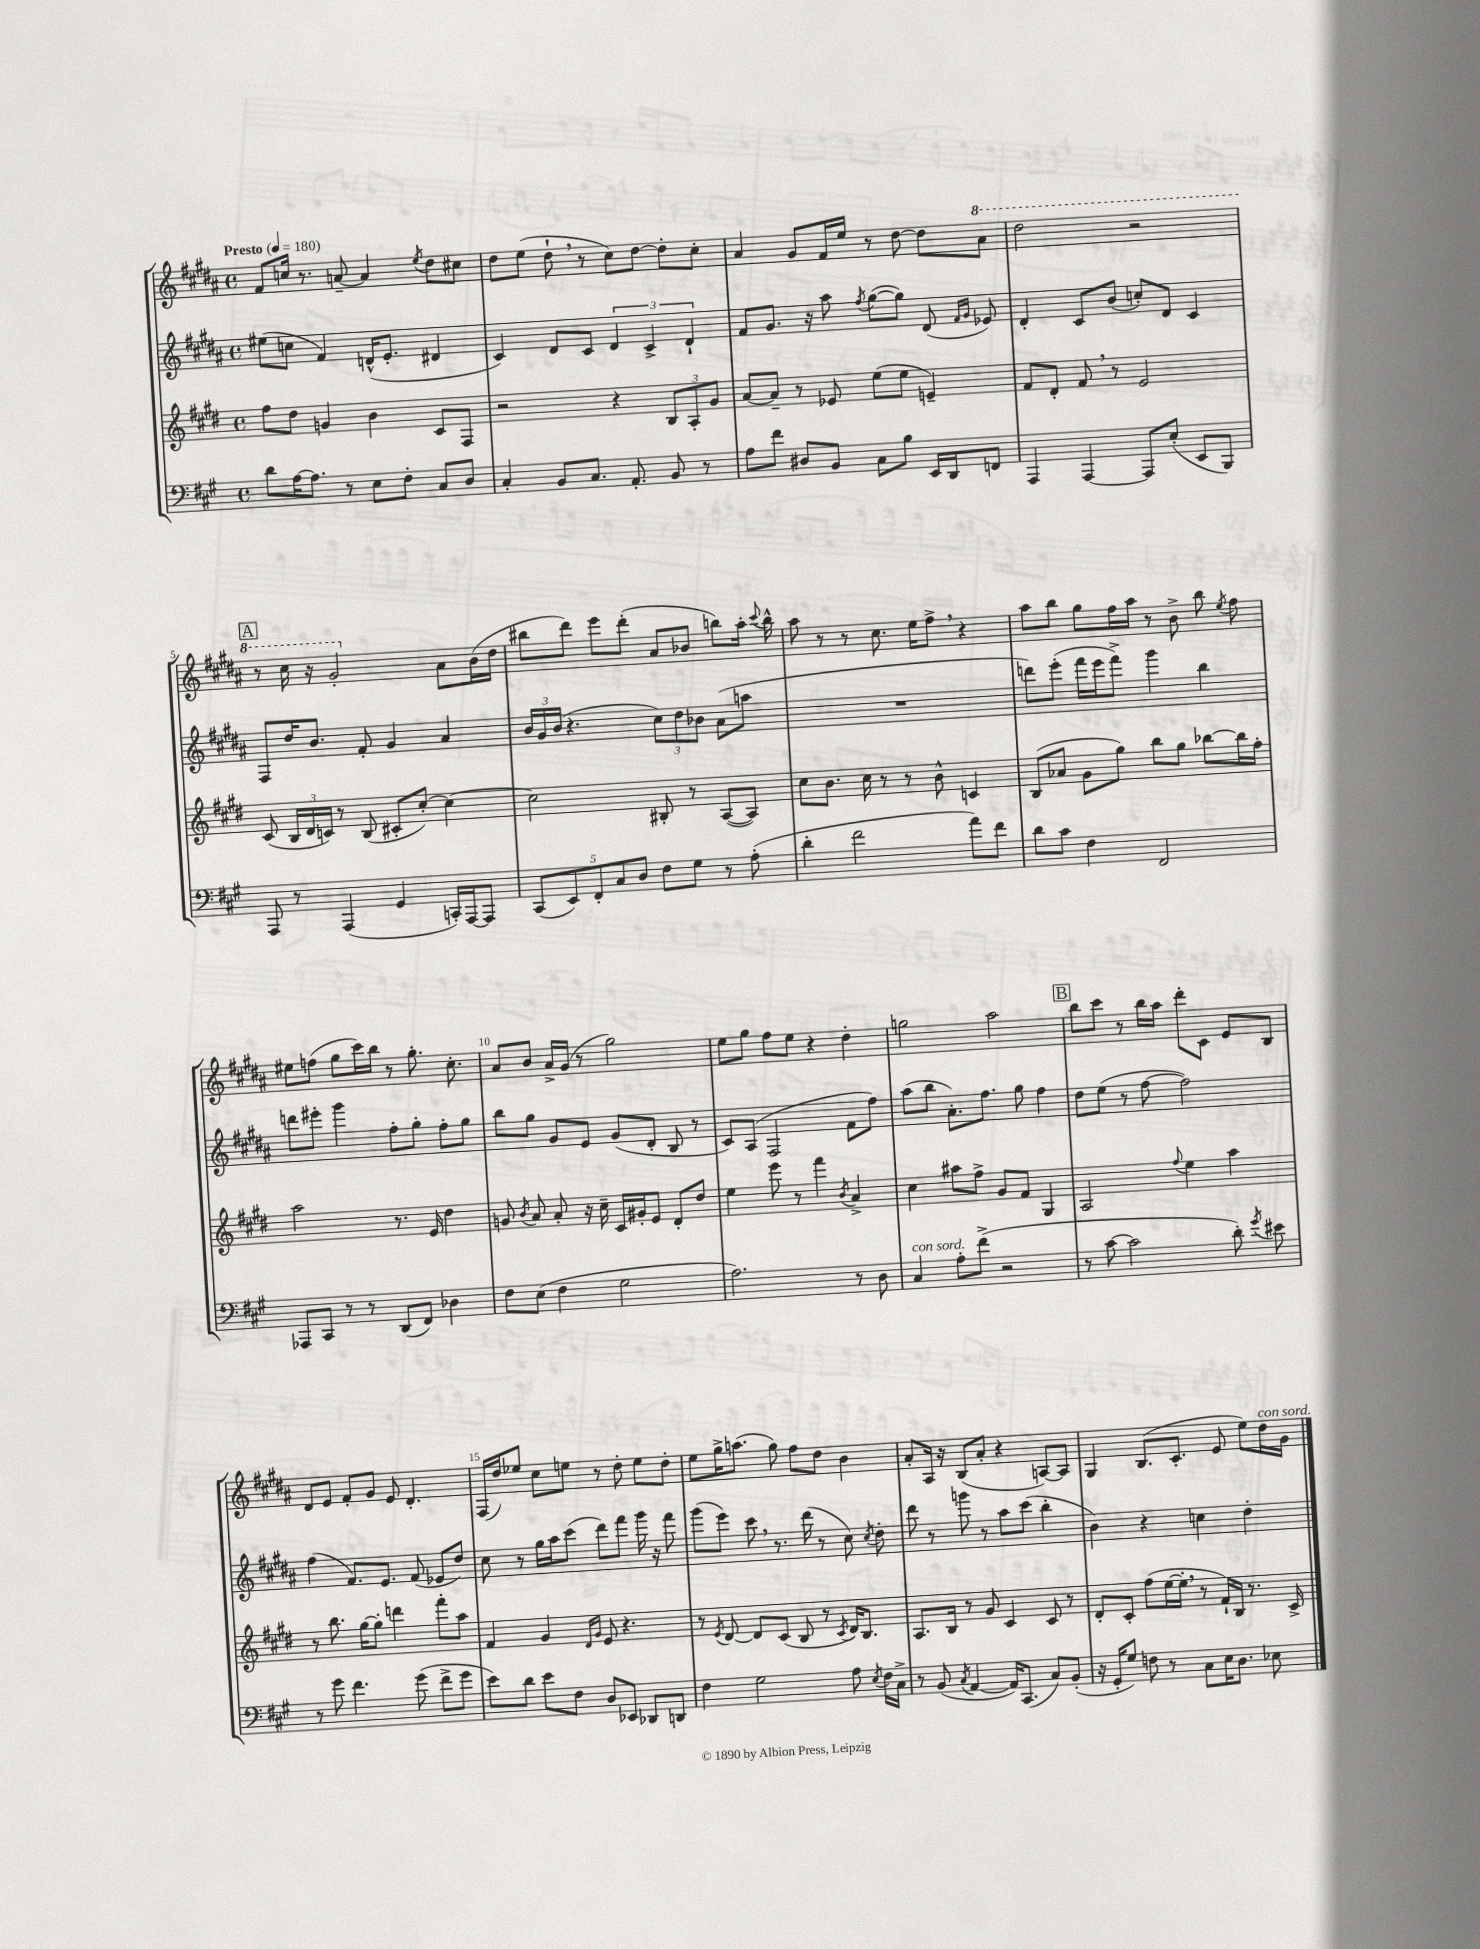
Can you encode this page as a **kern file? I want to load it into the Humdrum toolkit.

**kern	**kern	**kern	**kern
*part4	*part3	*part2	*part1
*staff4	*staff3	*staff2	*staff1
*clefF4	*clefG2	*clefG2	*clefG2
*k[f#c#g#]	*k[f#c#g#d#]	*k[f#c#g#d#a#]	*k[f#c#g#d#a#]
*M4/4	*M4/4	*M4/4	*M4/4
*met(c)	*met(c)	*met(c)	*met(c)
*MM180	*MM180	*MM180	*MM180
=1	=1	=1	=1
!	!	!	!LO:TX:a:B:t=Presto
8d\L	8ff#\L	(8ee#X\L	8f#/L
[16A\K	8dd#\J	8ccn\J	16ccn/Jk
8.A\J]	.	.	8.r
.	4gn/	4f#/)	.
8r	.	.	[8an~/
8E\L	4b\	(16dn^^/KL	4a/]
.	.	8.e'/J	.
8F#'\J	.	.	.
.	.	.	8qee/
8C#/L	8c#/L	4d#X/	8dd#\L
8D/J	8F#/J	.	8cc#X\J
=2	=2	=2	=2
4C#'/	2r	4c#/)	8dd#\L
.	.	.	(8ee\J
8BB/L	.	8d#/L	8dd#`,\
8.C#/J	.	8c#/J	8r
.	4r	6d#/	8cc#\L)
8.AA'/	.	.	.
.	.	.	[8dd#\J
.	.	6c#^/	.
8BB/	12B/L	.	8dd#'\L]
.	12A'/	6d#`/	.
8r	.	.	8cc#'\J
.	12g#/J	.	.
=3	=3	=3	=3
8A\L	[8a/L	8f#/L	4a#/
8f#\J	8a~/J]	8.g#/J	.
8D#X/L	8r	.	8g#/L
.	.	16r	.
8BB/J	8e-X/	8aa#\	16f#/L
.	.	.	16ee/JJ
.	.	8qff#/	.
8C#\L	(8ee\L	([8gg#\L	8r
8B\J	8ee\J	8gg#\J])	[8dd#\
16EE/LL	4en~/)	(8d#/	8dd#\L]
16DD/J	.	.	.
.	.	16qqf#/LL	.
.	.	16qqg#/JJ	.
*	*	*	*8va
8FFn/J	.	8e-X/)	8aa#\J
=4	=4	=4	=4
4AAA/	8f#/L	4d#'/	2ddd#\
.	8d#'/J	.	.
[4AAA/	8f#,/	8c#/L	.
.	8r	(8b/J	.
8AAA/L]	2e/	8ccn'/L)	2r
(8E'/J	.	8d#/J	.
8EE/L	.	4c#/	.
8BBB/J)	.	.	.
!!LO:LB:g=z
!!LO:REH:place=s1:t=A
=5	=5	=5	=5
8AAA/	(8c#/	8F#/L	8r
8r	24B/LL	16dd#/K	16ccc#\
.	24d#/	.	.
.	.	8.b/J	16r
.	24cn/JJ)	.	.
(4AAA/	8r	.	2gg#'/
.	(8B/	8f#'/	.
4GG#/	8c#X'/L	4g#/	.
.	[8cc#'/J)	.	.
*	*	*	*X8va
16CCn'/LL)	4cc#\_	4a#/	8a#\L
[16AAA/J	.	.	.
8AAA/J]	.	.	(16b\L
.	.	.	16dd#\JJ
=6	=6	=6	=6
(10CC#/L	2cc#\]	24b/LL	8bb#X\L
.	.	24g#/	.
.	.	(24b/JJ	.
10EE/)	.	.	.
.	.	4.r	8ddd#\J)
10FF#'/	.	.	.
.	.	.	8eee\L
10C#/	.	.	.
.	.	.	(8ddd#'\J
10D/J	.	.	.
8F#\L	8B#X'/	12cc#\L)	8a#/L
.	.	12dd#\	.
8G#\J	8r	.	8b-X/J
.	.	12b-X\J	.
8r	([8A/L	(8a#\L	8bbn\L)
(8A'\	8A/J])	8aan\J	16aa#'\Jk
.	.	.	8qqccc#/
.	.	.	16bb^^\
=7	=7	=7	=7
4d'\	8cc#\L	1r	8aa#\
.	8.b\J	.	8r
2f#\	.	.	8r
.	16cc#\	.	.
.	8r	.	8.cc#\
.	8r	.	.
.	.	.	16ee\KL
.	8b^^\	.	8ff#^,\J
8a\L)	4cn/	.	4r
8f#\J	.	.	.
=8	=8	=8	=8
8d\L	(8B/L	8dddn\L)	8aa#\L
8c#\J	8a-X/J	(8eee'\J	8bb\J
4F#\	8g#\L	16fff#\LL	8gg#\L
.	.	16eee\J	.
.	8gg#\J)	8fff#^\J)	16ff#\L
.	.	.	16aa#\JJ
2FF#/	8bb\L	4ggg#\	8r
.	8gg#\J	.	8b^\
.	[8bb-X\L	4bb\	8bb\
.	.	.	8qee/
.	16bb-\L]	.	8ff#\
.	16ff#'\JJ	.	.
!!LO:LB:g=z
=9	=9	=9	=9
8AAA-X/L	2aa\	8dddn\L	8ee#X\L
8CC#/J	.	8eee#X'\J	(8ffn\J
8r	.	4ggg#\	8gg#\L
8r	.	.	16ccc#\L)
.	.	.	16bb\JJ
(8DD/L	8.r	8ff#'\L	8r
8FF#/J)	.	8gg#'\J	8.gg#'\
.	16e/	.	.
4D-X\	4dd#\	8ff#'\L	.
.	.	.	8.cc#'\
.	.	8gg#\J	.
=10	=10	=10	=10
8F#\L	8gn/	8bb\L	8a#/L
.	8qb/	.	.
(8E\J	8a/	8gg#\J	8b/J
4F#\	8a'/	8g#/L	16a#^/LL
.	.	.	(16g#/JJ
.	16r	8e/J	8r
.	16cc#~\	.	.
2G#\	16c#/LL	(8g#/L	2gg#\)
.	16g#X'/J	.	.
.	8e/J	8d#'/J	.
.	8d#'/L	8B/	.
.	8dd#/J	8r	.
=11	=11	=11	=11
2.A\)	4ee\	8c#/L)	8ee\L
.	.	(8A#/J	8gg#\J
.	8eee\	2F#/	8ff#\L
.	8r	.	8ee\J
.	4fff#\	.	4r
.	8qb/	.	.
8r	4a^/	8f#\L	4dd#'\
8D\	.	8ff#\J)	.
=12	=12	=12	=12
!LO:TX:a:i:t=con sord.	!	!	!
4C#/	4cc#\	(8aa#\L	2ggn\
.	.	8bb\J	.
8A'\L	8aa#X\L	8.a#'\L)	.
(8f#^\J	8ff#^\J	.	.
.	.	8.ff#\J	.
2r	8g#/L	.	2aa#\
.	8f#/J	8gg#\	.
.	4G#/	4ff#\	.
!!LO:REH:place=s1:t=B
=13	=13	=13	=13
8r	2A/	8dd#\L	8bb\L
[8c#\	.	(8ee\J	8ccc#\J
2c#\]	.	8r	8r
.	.	[8ff#\	16bb\LL
.	.	.	16aa#\JJ
.	8qqff#/	.	.
.	4ee\	2ff#\])	8ddd#'\L
.	.	.	8c#\J
8d'\)	4aa\	.	8e/L
8qg#/	.	.	.
8e#X\	.	.	8B/J
!!LO:LB:g=z
=14	=14	=14	=14
8r	8r	(4ff#\	8d#/L
8g#\	8.bb\	.	8e/J
4.f#\	.	8.f#/L)	8f#'/L
.	[16gg#\KL	.	.
.	8gg#'\J]	.	8g#/J
.	.	8.e/J	.
.	4dddn\	.	8e/
(8g#\	.	(8f#/	4.d#'/
8f#^\L	8fff#'\L	8e-X/L	.
8g#\J	8aa\J	8dd#/J)	.
=15	=15	=15	=15
8e\L)	4f#/	8cc#\	(16F#/LL
.	.	.	16dd#/J)
8d\J	.	8r	8ee-X/J
8e\L	4g#/	16gg#\LL	8cc#\L
.	.	16aa#\J	.
8F#\J	.	(8ccc#\J	8een\J
.	16qqd#/LL	.	.
.	16qqg#/JJ	.	.
8D/L	8e/	8ddd#\L)	8r
8EE-X/J	4.r	8fff#\J	8dd#'\
8DD-X/L	.	16ggg#\	8ee\L
.	.	16r	.
8DDn/J	.	8fff#\	8dd#'\J
=16	=16	=16	=16
4F#\	8r	(8ggg#\L	8ee\L
.	8qe/	.	.
.	[8d#/	8eee\J)	16gg#^\K
.	.	.	(8.aan\J
2G#\	8d#/L]	8ccc#,\	.
.	(8c#/J	8.r	8gg#\)
.	8B/	.	8ff#\L
.	.	(16ddd#\	.
.	8r	8r	8dd#\J
.	8qc#/	.	.
8A\	16d#/KL)	8cc#\)	4b\
.	8.B/J	.	.
8qE/	.	8qcc#/	.
16F#\LL	.	8dd#'\	.
16C#^\JJ	.	.	.
=17	=17	=17	=17
8r	8.A/L	8ddd#\	8a#'/L
(8BB/	.	8r	16A#/Jk
.	16B/Jk	.	16r
8qC#/	.	.	.
[4AA/	8r	8gggn\	(8B/L
.	8g#/	8r	8a#'/J
16AA/KL])	4c#/	8aa#\L	4r
(8.CC#/J	.	.	.
.	.	(8ccc#\J	.
8C#/L)	8c#/	4bb'\	[8An/L)
(8BB'/J	8r	.	8A/J]
=18	=18	=18	=18
16r	8d#'/L	4b\)	4G#/
16GG#'/KL	.	.	.
8G#/J)	8c#'/J	.	.
8Fn\	(8ff#\L	4r	(8.B/L
8r	[16ee\L	.	.
.	16ee',\JJ]	.	8.c#'/J
8C#\L	8r	4ccn\	.
16E\K	16f#`/LL)	.	8e/
8.D\J	16B/JJ	.	.
.	8.r	4dd#'\	8ee\L)
!	!	!	!LO:TX:a:i:t=con sord.
8E-X\	.	.	16dd#\L
.	16c#^/	.	16g#\JJ
==	==	==	==
*-	*-	*-	*-
